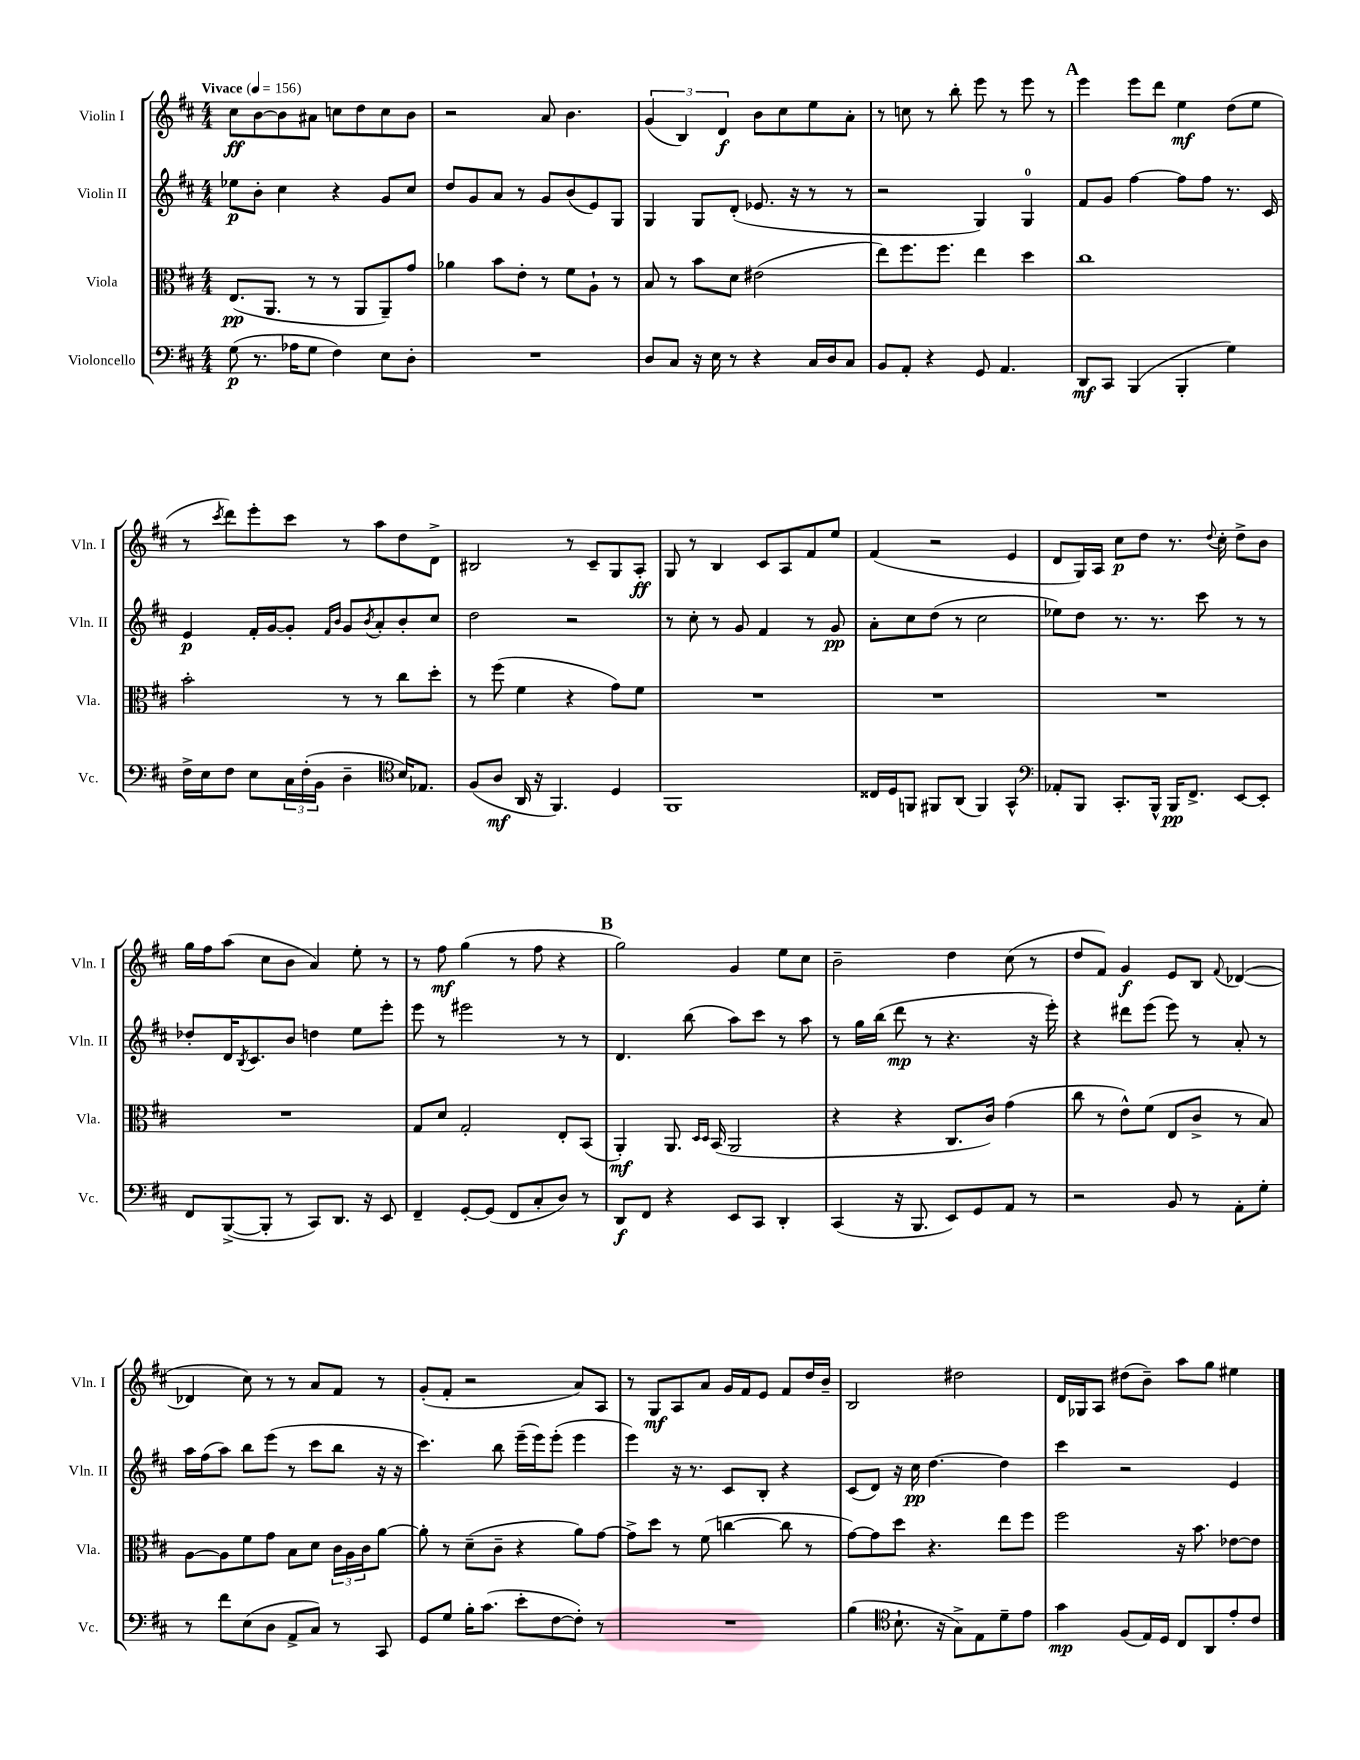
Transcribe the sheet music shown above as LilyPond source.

<<
\new StaffGroup <<
\new Staff = "s0" \with { instrumentName = "Violin I" shortInstrumentName = "Vln. I" } {
    \clef treble \key d \major \numericTimeSignature \time 4/4 \tempo "Vivace" 4 = 156
    cis''8\ff b'8~ b'8 ais'8 c''8 d''8 c''8 b'8 |
    r2 a'8 b'4. |
    \tuplet 3/2 { g'4( b4) d'4\f } b'8 cis''8 e''8 a'8-. |
    r8 c''8 r8 b''8-. e'''8 r8 e'''8 r8 |
    \mark \markup { \bold "A" } e'''4 e'''8 d'''8 e''4\mf d''8( e''8 |
    r8 \acciaccatura { cis'''8 } d'''8) e'''8-. cis'''8 r8 a''8 d''8 d'8-> |
    bis2 r8 cis'8-- g8 a8-.\ff |
    g8 r8 b4 cis'8 a8 fis'8 e''8 |
    fis'4( r2 e'4 |
    d'8 g16) a16 cis''8\p d''8 r8. \appoggiatura { d''8 } cis''16-. d''8-> b'8 |
    g''16 fis''16 a''8( cis''8 b'8 a'4) e''8-. r8 |
    r8 fis''8\mf g''4( r8 fis''8 r4 |
    \mark \markup { \bold "B" } g''2) g'4 e''8 cis''8 |
    b'2-- d''4 cis''8( r8 |
    d''8 fis'8) g'4\f e'8 b8 \appoggiatura { fis'8 } des'4~( |
    des'4 cis''8) r8 r8 a'8 fis'8 r8 |
    g'8-.( fis'8-. r2 a'8) a8 |
    r8 g8\mf a8 a'8 g'16 fis'16 e'8 fis'8 d''16 b'16-- |
    b2 dis''2 |
    d'16 ges16 a8 dis''8( b'8--) a''8 g''8 eis''4 \bar "|." |
}
\new Staff = "s1" \with { instrumentName = "Violin II" shortInstrumentName = "Vln. II" } {
    \clef treble \key d \major \numericTimeSignature \time 4/4
    ees''8\p b'8-. cis''4 r4 g'8 cis''8 |
    d''8 g'8 a'8 r8 g'8 b'8( e'8) g8 |
    g4 g8 d'8-.( ees'8. r16 r8 r8 |
    r2 g4) g4-0 |
    \mark \markup { \bold "A" } fis'8 g'8 fis''4~ fis''8 fis''8 r8. cis'16 |
    e'4\p fis'16-. g'16~ g'8-. \grace { fis'16 b'16 } g'8 \acciaccatura { b'8 } a'8-. b'8-. cis''8 |
    d''2 r2 |
    r8 cis''8-. r8 g'8 fis'4 r8 g'8\pp |
    a'8-. cis''8 d''8( r8 cis''2 |
    ees''8) d''8 r8. r8. cis'''8 r8 r8 |
    des''8-. d'16 \acciaccatura { b8 } cis'8. b'8 d''4 e''8 e'''8-. |
    e'''8 r8 eis'''2 r8 r8 |
    \mark \markup { \bold "B" } d'4. b''8( a''8) cis'''8 r8 a''8 |
    r8 g''16 b''16( d'''8\mp r8 r4. r16 e'''16-.) |
    r4 dis'''8 e'''8( e'''8) r8 a'8-. r8 |
    a''16 fis''16( a''8) b''8 e'''8( r8 cis'''8 b''8 r16 r16 |
    cis'''4.) b''8 e'''16--( e'''16) e'''8-.( e'''4 |
    e'''4) r16 r8. cis'8 b8-. r4 |
    cis'8( d'8) r16 cis''16\pp d''4.~ d''4 |
    cis'''4 r2 e'4 \bar "|." |
}
\new Staff = "s2" \with { instrumentName = "Viola" shortInstrumentName = "Vla." } {
    \clef alto \key d \major \numericTimeSignature \time 4/4
    e8.\pp( a,8. r8 r8 a,8 a,8--) g'8 |
    aes'4 b'8 e'8-. r8 fis'8 a8-! r8 |
    b8 r8 b'8 d'8 eis'2( |
    e''8) fis''8. fis''8. e''4 d''4 |
    \mark \markup { \bold "A" } cis''1 |
    b'2-. r8 r8 cis''8 d''8-. |
    r8 fis''8( fis'4 r4 g'8) fis'8 |
    R1 |
    R1 |
    R1 |
    R1 |
    g8 d'8 g2-. e8-. b,8( |
    \mark \markup { \bold "B" } a,4-.\mf) a,8. \grace { d16 d16 } b,16( a,2 |
    r4 r4 cis8. cis'16) g'4( |
    cis''8 r8 e'8-^) fis'8( e8 cis'8-> r8 b8) |
    a8~ a8 fis'8 g'8 b8 d'8 \tuplet 3/2 { cis'16 a16 cis'16 } a'8~ |
    a'8-. r8 d'8--( cis'8-- r4 a'8) g'8~ |
    g'8-> d''8 r8 fis'8( c''4~ c''8 r8 |
    g'8~) g'8 d''8 r4. e''8 fis''8 |
    fis''2 r16 b'8. ees'8~ ees'8 \bar "|." |
}
\new Staff = "s3" \with { instrumentName = "Violoncello" shortInstrumentName = "Vc." } {
    \clef bass \key d \major \numericTimeSignature \time 4/4
    g8\p( r8. aes16 g8 fis4) e8 d8-. |
    R1 |
    d8 cis8 r16 e16 r8 r4 cis16 d16 cis8 |
    b,8 a,8-. r4 g,8 a,4. |
    \mark \markup { \bold "A" } d,8\mf cis,8 b,,4( b,,4-. g4) |
    fis16-> e16 fis8 e8 \tuplet 3/2 { cis16 fis16-.( b,16 } d4-- \clef tenor b16) ees8. |
    fis8( a8\mf a,16 r16 fis,4.) d4 |
    fis,1 |
    cisis16 d16 f,8 fis,8 a,8( fis,4) g,4-^ |
    \clef bass aes,8-. b,,8 cis,8.-. b,,16-^ b,,16\pp fis,8.-> e,8~ e,8-. |
    fis,8 b,,8~->( b,,8-. r8 cis,8) d,8. r16 e,8 |
    fis,4-- g,8~-. g,8( fis,8 cis8-. d8) r8 |
    \mark \markup { \bold "B" } d,8\f fis,8 r4 e,8 cis,8 d,4-. |
    cis,4( r16 b,,8. e,8) g,8 a,8 r8 |
    r2 b,8 r8 a,8-. g8-. |
    r8 fis'8 e8( d8 a,8-> cis8) r8 cis,8 |
    g,8 g8 b16-. cis'8.( e'8-. fis8~ fis8-.) r8 |
    R1 |
    b4( \clef tenor b8.-! r16 g8->) e8 d'8-- e'8 |
    g'4\mp fis8( e16) d16 cis8 a,8 e'8-. cis'8 \bar "|." |
}
>>
>>
\layout { \context { \Score \remove "Bar_number_engraver" } }
